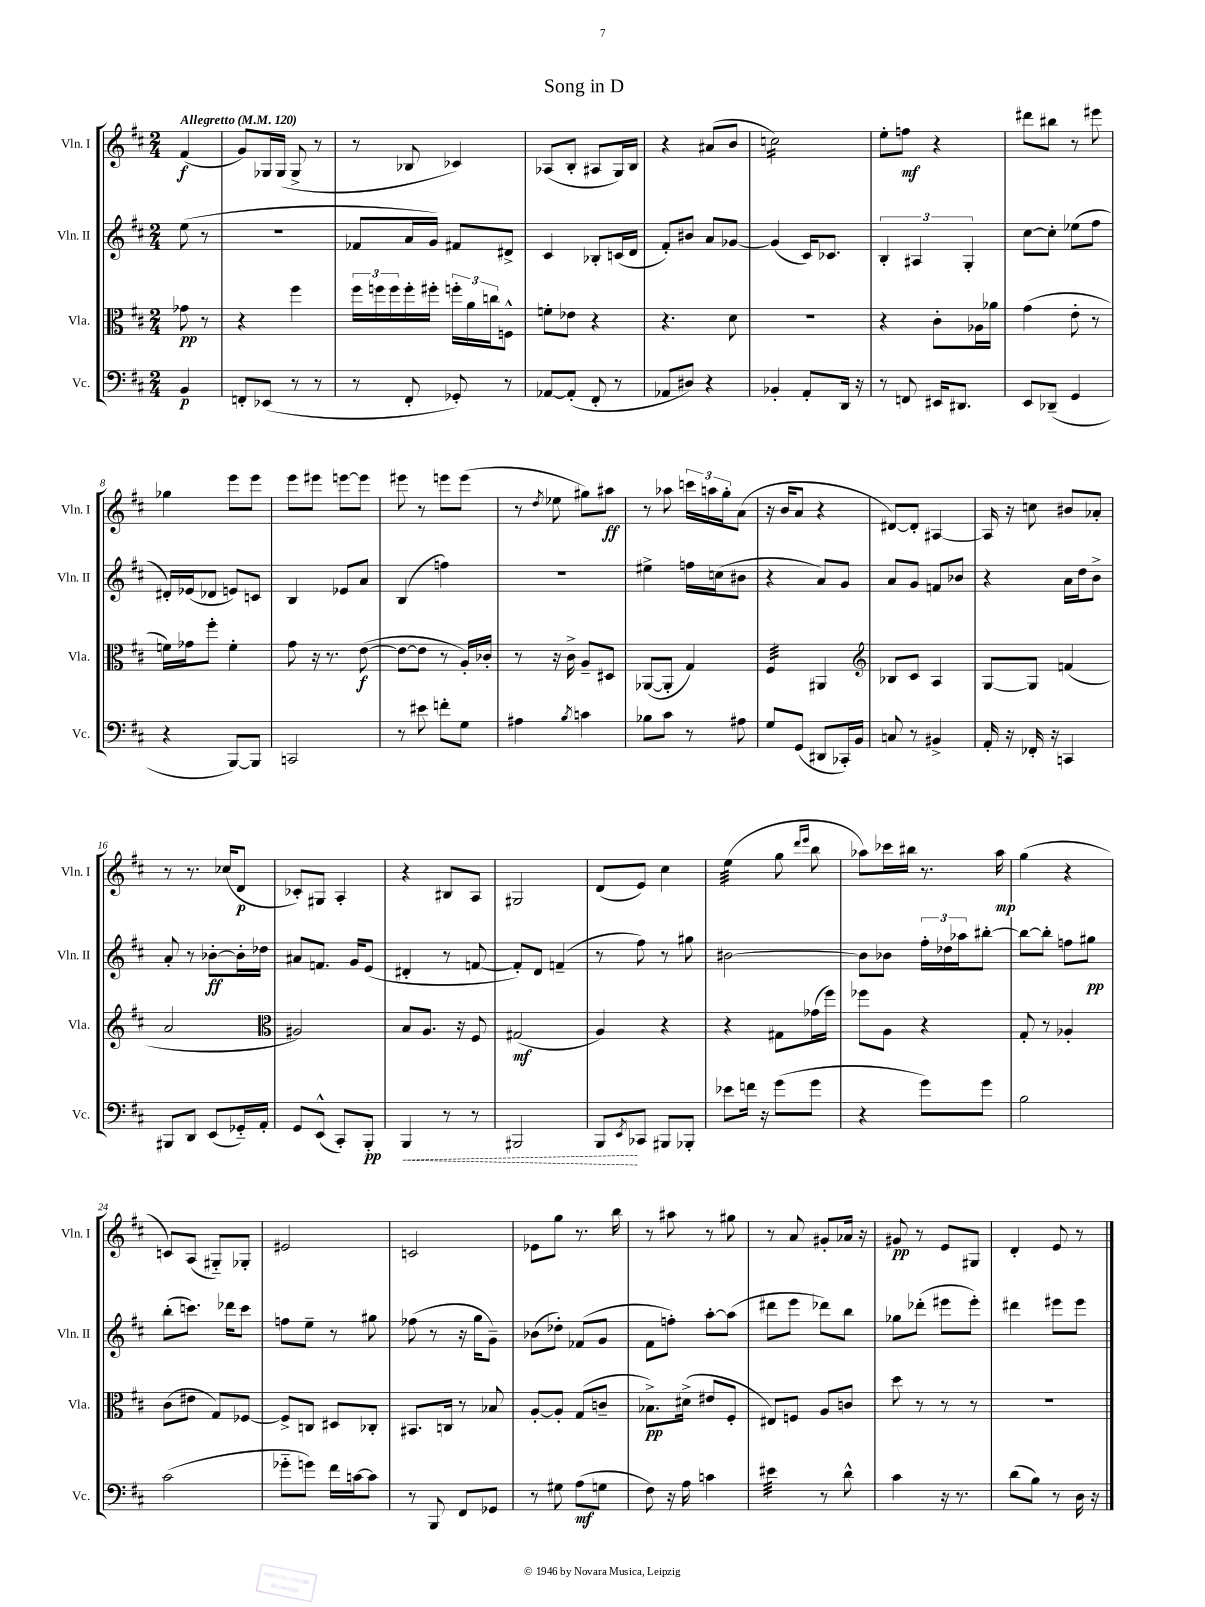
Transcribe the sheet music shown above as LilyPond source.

\header { title = "Song in D" }
<<
\new StaffGroup <<
\new Staff = "s0" \with { instrumentName = "Vln. I" shortInstrumentName = "Vln. I" } {
    \clef treble \key d \major \numericTimeSignature \time 2/4 \partial 4 \tempo "Allegretto" 4 = 120
    fis'4\f( |
    g'8) ges16 ges16( ges8-> r8 |
    r8 bes8 ces'4) |
    aes8( b8-. ais8 g16) b16 |
    r4 ais'8( b'8 |
    c''2:16) |
    e''8-. f''8\mf r4 |
    dis'''8 bis''8 r8 eis'''8 |
    ges''4 e'''8 e'''8 |
    e'''8 eis'''8 e'''8~ e'''8 |
    eis'''8 r8 e'''8 e'''8( |
    r8 \acciaccatura { d''8 } ees''8 gis''8) ais''8\ff |
    r8 aes''8 \tuplet 3/2 { c'''16 a''16 g''16-. } a'8( |
    r16 b'16 a'8 r4 |
    dis'8~) dis'8-. ais4~ |
    ais16 r16 c''8 bis'8 aes'8-. |
    r8 r8. ces''16( d'8\p |
    ces'8-.) gis8 a4-. |
    r4 bis8 a8 |
    gis2 |
    d'8( e'8) cis''4 |
    e''4:32( g''8 \grace { d'''16 e'''16 } b''8 |
    aes''8) ces'''16 bis''16 r8. aes''16\mp |
    g''4( r4 |
    c'8) a8( gis8-_) ges8-. |
    eis'2 |
    c'2 |
    ees'8 g''8 r8. b''16 |
    r8 ais''8 r8 gis''8 |
    r8 a'8 gis'8-. aes'16 r16 |
    gis'8\pp r8 e'8 gis8 |
    d'4-. e'8 r8 \bar "|." |
}
\new Staff = "s1" \with { instrumentName = "Vln. II" shortInstrumentName = "Vln. II" } {
    \clef treble \key d \major \numericTimeSignature \time 2/4 \partial 4
    e''8( r8 |
    R2 |
    fes'8 a'16 g'16) fis'8 dis'8-> |
    cis'4 bes8-. c'16( d'16 |
    fis'8-.) bis'8 a'8 ges'8~ |
    ges'4( cis'16) ces'8. |
    \tuplet 3/2 { b4-. ais4 g4-. } |
    cis''8~ cis''8-. ees''8( fis''8 |
    dis'16-.) ees'16( des'8 e'8) c'8 |
    b4 ees'8 a'8 |
    b4( f''4) |
    R2 |
    eis''4-> f''16 c''16( bis'8 |
    r4 a'8) g'8 |
    a'8 g'8 f'8 bes'8 |
    r4 a'16 d''16 b'8-> |
    a'8-. r8 bes'8~-.\ff bes'16-. des''16 |
    ais'8 f'8. g'16 e'8( |
    dis'4-. r8 f'8~ |
    f'8-.) d'8 f'4--( |
    r8 fis''8) r8 gis''8 |
    bis'2~ |
    bis'8 bes'8 \tuplet 3/2 { fis''16-. des''16 aes''16 } bis''8~-. |
    bis''8~ bis''8-. f''8 gis''8\pp |
    b''8-.( c'''8.) des'''16 c'''8 |
    f''8 e''8-- r8 gis''8 |
    fes''8( r8 r16 g''16 g'8--) |
    bes'8( des''8-.) fes'8( g'8 |
    fis'8 f''8-.) a''8~-. a''8( |
    dis'''8 e'''8 des'''8) b''8 |
    ges''8 des'''8-.( eis'''8 eis'''8-.) |
    dis'''4 eis'''8 eis'''8 \bar "|." |
}
\new Staff = "s2" \with { instrumentName = "Vla." shortInstrumentName = "Vla." } {
    \clef alto \key d \major \numericTimeSignature \time 2/4 \partial 4
    ges'8\pp r8 |
    r4 fis''4 |
    \tuplet 3/2 { fis''16 f''16 f''16 } f''16-. fis''16-. \tuplet 3/2 { f''16-. a'16 c''16 } f8-^ |
    f'8-. ees'8 r4 |
    r4. d'8 |
    R2 |
    r4 cis'8-. aes16 aes'16 |
    g'4( e'8-. r8 |
    f'16) ges'16 fis''8-. f'4-. |
    g'8 r16 r8. e'8~\f( |
    e'8~ e'8 r8 a16-.) ces'16-. |
    r8 r16 cis'16-> a8-- dis8 |
    aes,8~( aes,8-. g4) |
    fis4:32 ais,4 |
    \clef treble bes8 cis'8 a4 |
    g8~ g8 f'4( |
    a'2 |
    \clef alto ais2) |
    b8 a8. r16 fis8 |
    gis2\mf( |
    a4) r4 |
    r4 gis8 ges'16( fis''16) |
    fes''8 a8 r4 |
    g8-. r8 aes4-. |
    cis'8( eis'8 g8) fes8~ |
    fes8-> c8 dis8 ces8-. |
    bis,8. c16 r8 bes8 |
    a8~-. a8-. g8( c'8-- |
    bes8.->\pp) dis'16->( eis'8 fis8-. |
    eis8) f8 a8 c'8 |
    d''8 r8 r8 r8 |
    R2 \bar "|." |
}
\new Staff = "s3" \with { instrumentName = "Vc." shortInstrumentName = "Vc." } {
    \clef bass \key d \major \numericTimeSignature \time 2/4 \partial 4
    b,4\p |
    f,8-. ees,8( r8 r8 |
    r8 fis,8-. ges,8-.) r8 |
    aes,8~ aes,8-.( fis,8-. r8 |
    aes,8 dis8) r4 |
    bes,4-. a,8-. d,16 r16 |
    r8 f,8 eis,16 dis,8. |
    e,8 des,8--( g,4 |
    r4 b,,8~) b,,8 |
    c,2 |
    r8 eis'8 f'8-. g8 |
    ais4 \acciaccatura { b8 } c'4 |
    bes8 cis'8 r8 ais8 |
    g8 g,8( dis,8 ces,16-.) b,16 |
    c8 r8 bis,4-> |
    a,16-. r16 fes,16-. r16 c,4 |
    bis,,8 d,8 e,8( ges,16-_) a,16-. |
    g,8 e,8-^( cis,8-.) b,,8-.\pp |
    \once \override Hairpin.style = #'dashed-line b,,4\< r8 r8 |
    bis,,2 |
    b,,8\! \acciaccatura { e,8 } ces,8 bis,,8 bes,,8-. |
    ees'8 f'16 r16 g'8( g'8 |
    r4 g'8) g'8 |
    b2 |
    cis'2( |
    ges'8-_ g'8) fis'16 c'16~ c'8 |
    r8 b,,8 fis,8 ges,8 |
    r8 gis8 a8\mf( g8 |
    fis8) r16 a16 c'4 |
    eis'4:32 r8 d'8-^ |
    cis'4 r16 r8. |
    d'8( b8) r8 d16 r16 \bar "|." |
}
>>
>>
